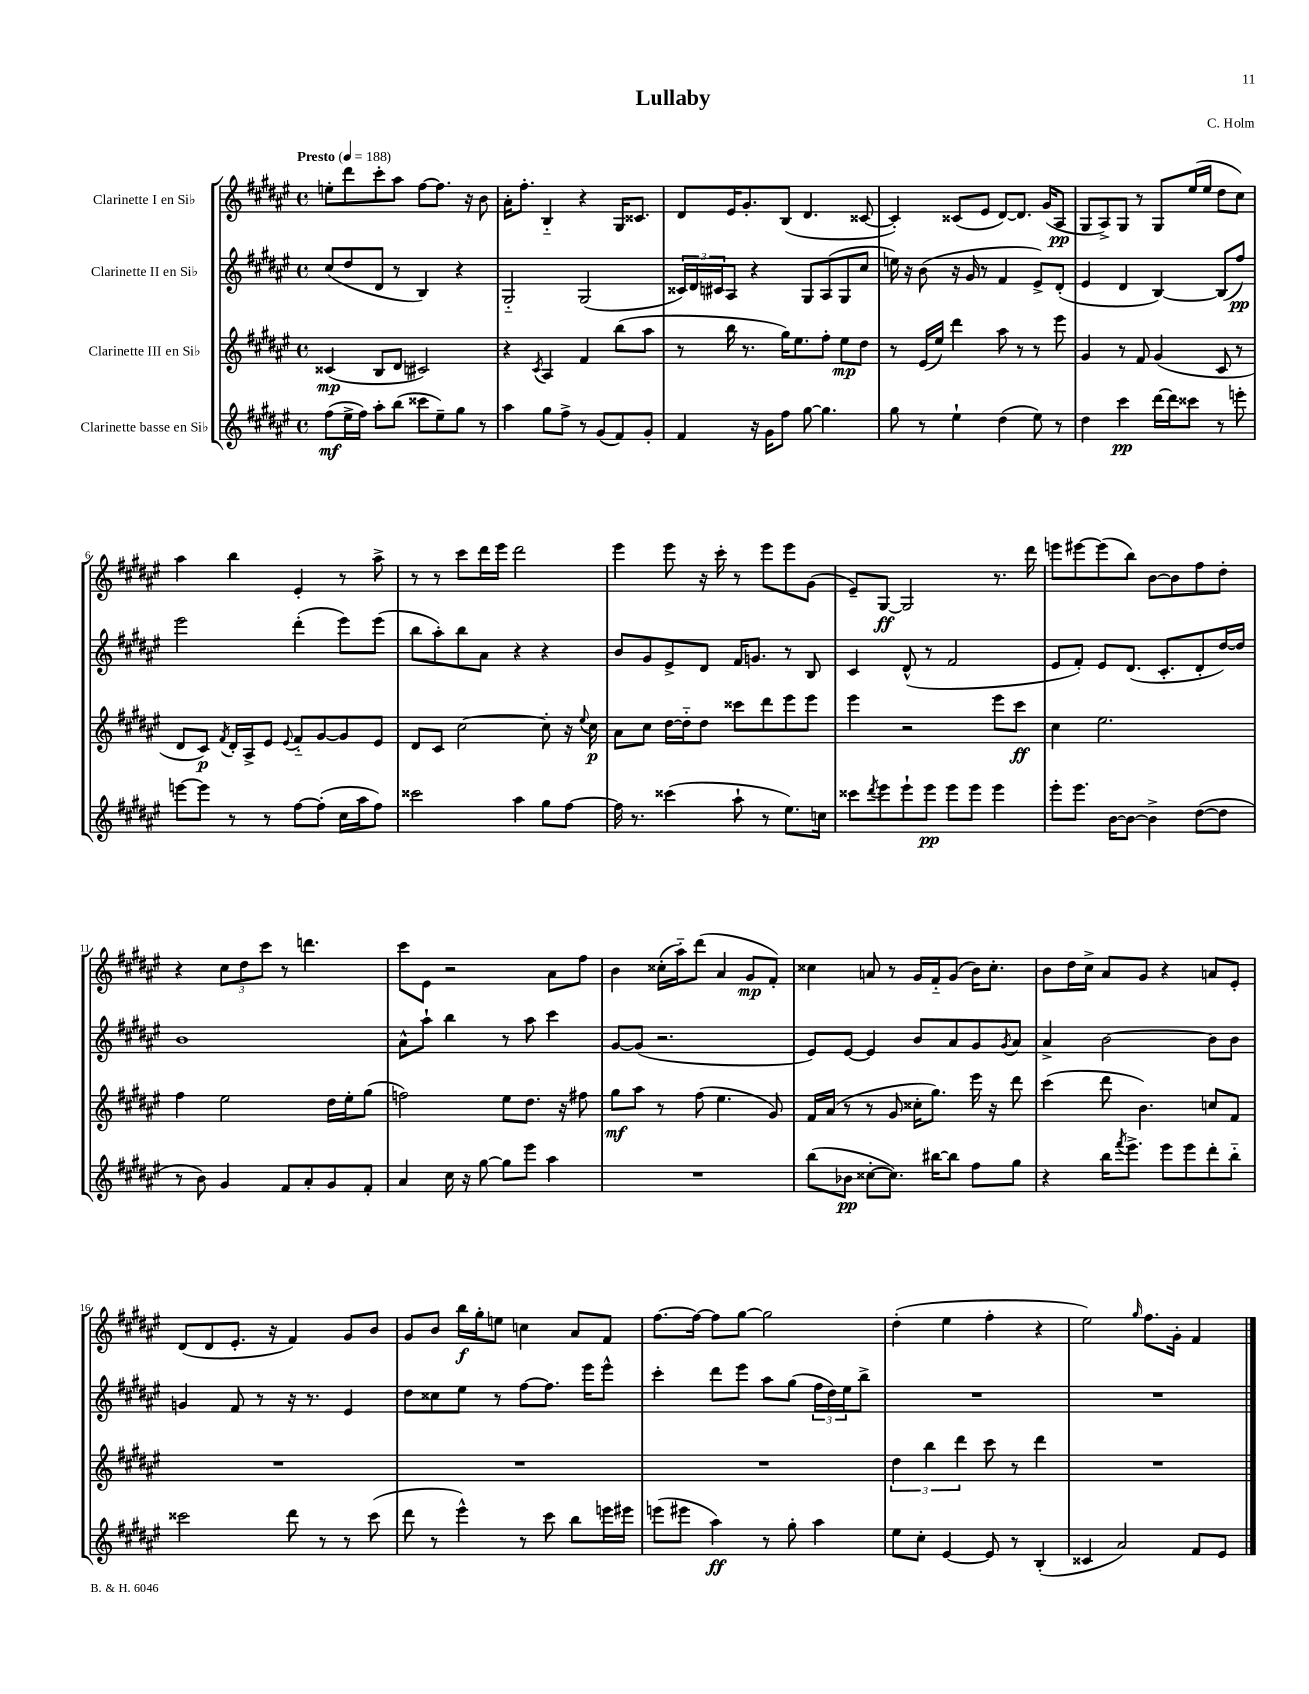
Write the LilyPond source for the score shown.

\header { title = "Lullaby" composer = "C. Holm" }
<<
\new StaffGroup <<
\new Staff = "s0" \with { instrumentName = "Clarinette I en Sib" } {
    \clef treble \key fis \major \defaultTimeSignature \time 4/4 \tempo "Presto" 4 = 188
    e''8-. dis'''8 cis'''8-. ais''8 fis''8~ fis''8. r16 b'8 |
    ais'16-. fis''8.-. b4-_ r4 gis16 cisis'8. |
    dis'8 eis'16 gis'8.-. b8( dis'4. cisis'8~ |
    cisis'4-.) cisis'8( eis'8 dis'8~) dis'8. gis'16( ais8\pp |
    gis8 ais8->) gis8 r8 gis8 eis''16( eis''16 dis''8 cis''8) |
    ais''4 b''4 eis'4-. r8 ais''8-> |
    r8 r8 cis'''8 dis'''16 eis'''16 dis'''2 |
    eis'''4 eis'''8 r16 cis'''16-. r8 eis'''8 eis'''8 gis'8( |
    eis'8--) gis8~\ff gis2 r8. dis'''16 |
    e'''8 eis'''8~ eis'''8( b''8) b'8~ b'8 fis''8 dis''8-. |
    r4 \tuplet 3/2 { cis''8 dis''8 cis'''8 } r8 d'''4. |
    cis'''8 eis'8 r2 ais'8 fis''8 |
    b'4 cisis''16-.( ais''16-_) dis'''8( ais'4 gis'8\mp fis'8-.) |
    cisis''4 a'8 r8 gis'16 fis'16-_ gis'8( b'16) cisis''8.-. |
    b'8 dis''16 cis''16-> ais'8 gis'8 r4 a'8 eis'8-. |
    dis'8( dis'8 eis'8.-. r16 fis'4) gis'8 b'8 |
    gis'8 b'8 b''16\f gis''16-. e''8 c''4 ais'8 fis'8 |
    fis''8.~ fis''16~ fis''8 gis''8~ gis''2 |
    dis''4-.( eis''4 fis''4-. r4 |
    eis''2) \grace { gis''16 } fis''8. gis'16-. fis'4 \bar "|." |
}
\new Staff = "s1" \with { instrumentName = "Clarinette II en Sib" } {
    \clef treble \key fis \major \defaultTimeSignature \time 4/4
    cis''8( dis''8 dis'8 r8 b4) r4 |
    gis2-_ gis2( |
    \tuplet 3/2 { cisis'16) dis'16 cis'16 } ais8 r4 gis8 ais8( gis8 cis''8 |
    e''16) r16 b'8( r16 gis'16 r8 fis'4 eis'8->) dis'8-.( |
    eis'4 dis'4 b4~) b8( fis''8\pp) |
    eis'''2 dis'''4-.( eis'''8) eis'''8( |
    b''8 ais''8-.) b''8 ais'8 r4 r4 |
    b'8 gis'8 eis'8-> dis'8 fis'16 g'8. r8 b8 |
    cis'4 dis'8-^( r8 fis'2 |
    eis'8 fis'8-.) eis'8 dis'8.( cis'8.-. dis'8-. dis''16~) dis''16 |
    b'1 |
    ais'8-^ ais''8-! b''4 r8 ais''8 cis'''4 |
    gis'8~ gis'8( r2. |
    eis'8) eis'8~ eis'4 b'8 ais'8 gis'8 \acciaccatura { gis'8 } ais'8 |
    ais'4-> b'2~ b'8 b'8 |
    g'4 fis'8 r8 r16 r8. eis'4 |
    dis''8 cisis''8 eis''8 r8 fis''8~ fis''8. eis'''16 eis'''8-^ |
    cis'''4-. dis'''8 eis'''8 ais''8 gis''8( \tuplet 3/2 { fis''16 dis''16) eis''16 } b''8-> |
    R1 |
    R1 \bar "|." |
}
\new Staff = "s2" \with { instrumentName = "Clarinette III en Sib" } {
    \clef treble \key fis \major \defaultTimeSignature \time 4/4
    cisis'4\mp( b8 dis'8 cis'2) |
    r4 \acciaccatura { cis'8 } ais4 fis'4 b''8( ais''8 |
    r8 b''16 r8. gis''16) eis''8. fis''8-. eis''8\mp dis''8 |
    r8 eis'16( eis''16) dis'''4 ais''8 r8 r8 eis'''8 |
    gis'4 r8 fis'8 gis'4( cis'8 r8 |
    dis'8 cis'8\p) \acciaccatura { fis'8 } dis'16-. ais16-> eis'8 \appoggiatura { eis'8 } fis'8-_ gis'8~ gis'8 eis'8 |
    dis'8 cis'8 cis''2~ cis''8-. r16 \appoggiatura { eis''8 } cis''16\p |
    ais'8 cis''8 dis''16~ dis''16-_ dis''8 cisis'''8 dis'''8 eis'''8 eis'''8 |
    eis'''4 r2 eis'''8 cis'''8\ff |
    cis''4 eis''2. |
    fis''4 eis''2 dis''16 eis''16-. gis''8( |
    f''2) eis''8 dis''8. r16 fis''8 |
    gis''8\mf ais''8 r8 fis''8( eis''4. gis'8) |
    fis'16 ais'16( r8 r8 gis'8 cisis''16-. gis''8.) eis'''16 r16 dis'''8 |
    cis'''4( dis'''8 b'4.) c''8 fis'8 |
    R1 |
    R1 |
    R1 |
    \tuplet 3/2 { dis''4 b''4 dis'''4 } cis'''8 r8 dis'''4 |
    R1 \bar "|." |
}
\new Staff = "s3" \with { instrumentName = "Clarinette basse en Sib" } {
    \clef treble \key fis \major \defaultTimeSignature \time 4/4
    fis''8\mf( eis''16-> fis''16) ais''8-. b''8( cisis'''8 eis''8--) gis''8 r8 |
    ais''4 gis''8 fis''8-> r8 gis'8( fis'8) gis'8-. |
    fis'4 r16 gis'16 fis''8 gis''8~ gis''4. |
    gis''8 r8 eis''4-! dis''4( eis''8) r8 |
    dis''4 cis'''4\pp dis'''16~ dis'''16 cisis'''8 r8 e'''8-. |
    e'''8~ e'''8 r8 r8 fis''8~ fis''8-.( cis''16 ais''16 fis''8) |
    cisis'''2 ais''4 gis''8 fis''8~ |
    fis''16 r8. cisis'''4( ais''8-! r8 eis''8.) c''16 |
    cisis'''8 \acciaccatura { dis'''8 } eis'''8 eis'''8-! eis'''8\pp eis'''8 eis'''8 eis'''4 |
    eis'''8-. eis'''8. b'16~ b'8~ b'4-> dis''8~( dis''8 |
    r8 b'8) gis'4 fis'8 ais'8-. gis'8 fis'8-. |
    ais'4 cis''16 r16 gis''8~ gis''8 eis'''8 ais''4 |
    R1 |
    b''8( bes'8\pp cisis''8~-. cisis''8.) bis''16~ bis''8 fis''8 gis''8 |
    r4 b''16 \acciaccatura { fis'''8 } eis'''8.-> eis'''8 eis'''8 dis'''8-. b''8-_ |
    cisis'''2 dis'''8 r8 r8 cisis'''8( |
    dis'''8 r8 eis'''4-^) r8 cis'''8 b''8 e'''16 eis'''16 |
    e'''8( eis'''8 ais''4\ff) r8 gis''8-. ais''4 |
    eis''8 cis''8-. eis'4~ eis'8 r8 b4-.( |
    cisis'4 ais'2) fis'8 eis'8 \bar "|." |
}
>>
>>
